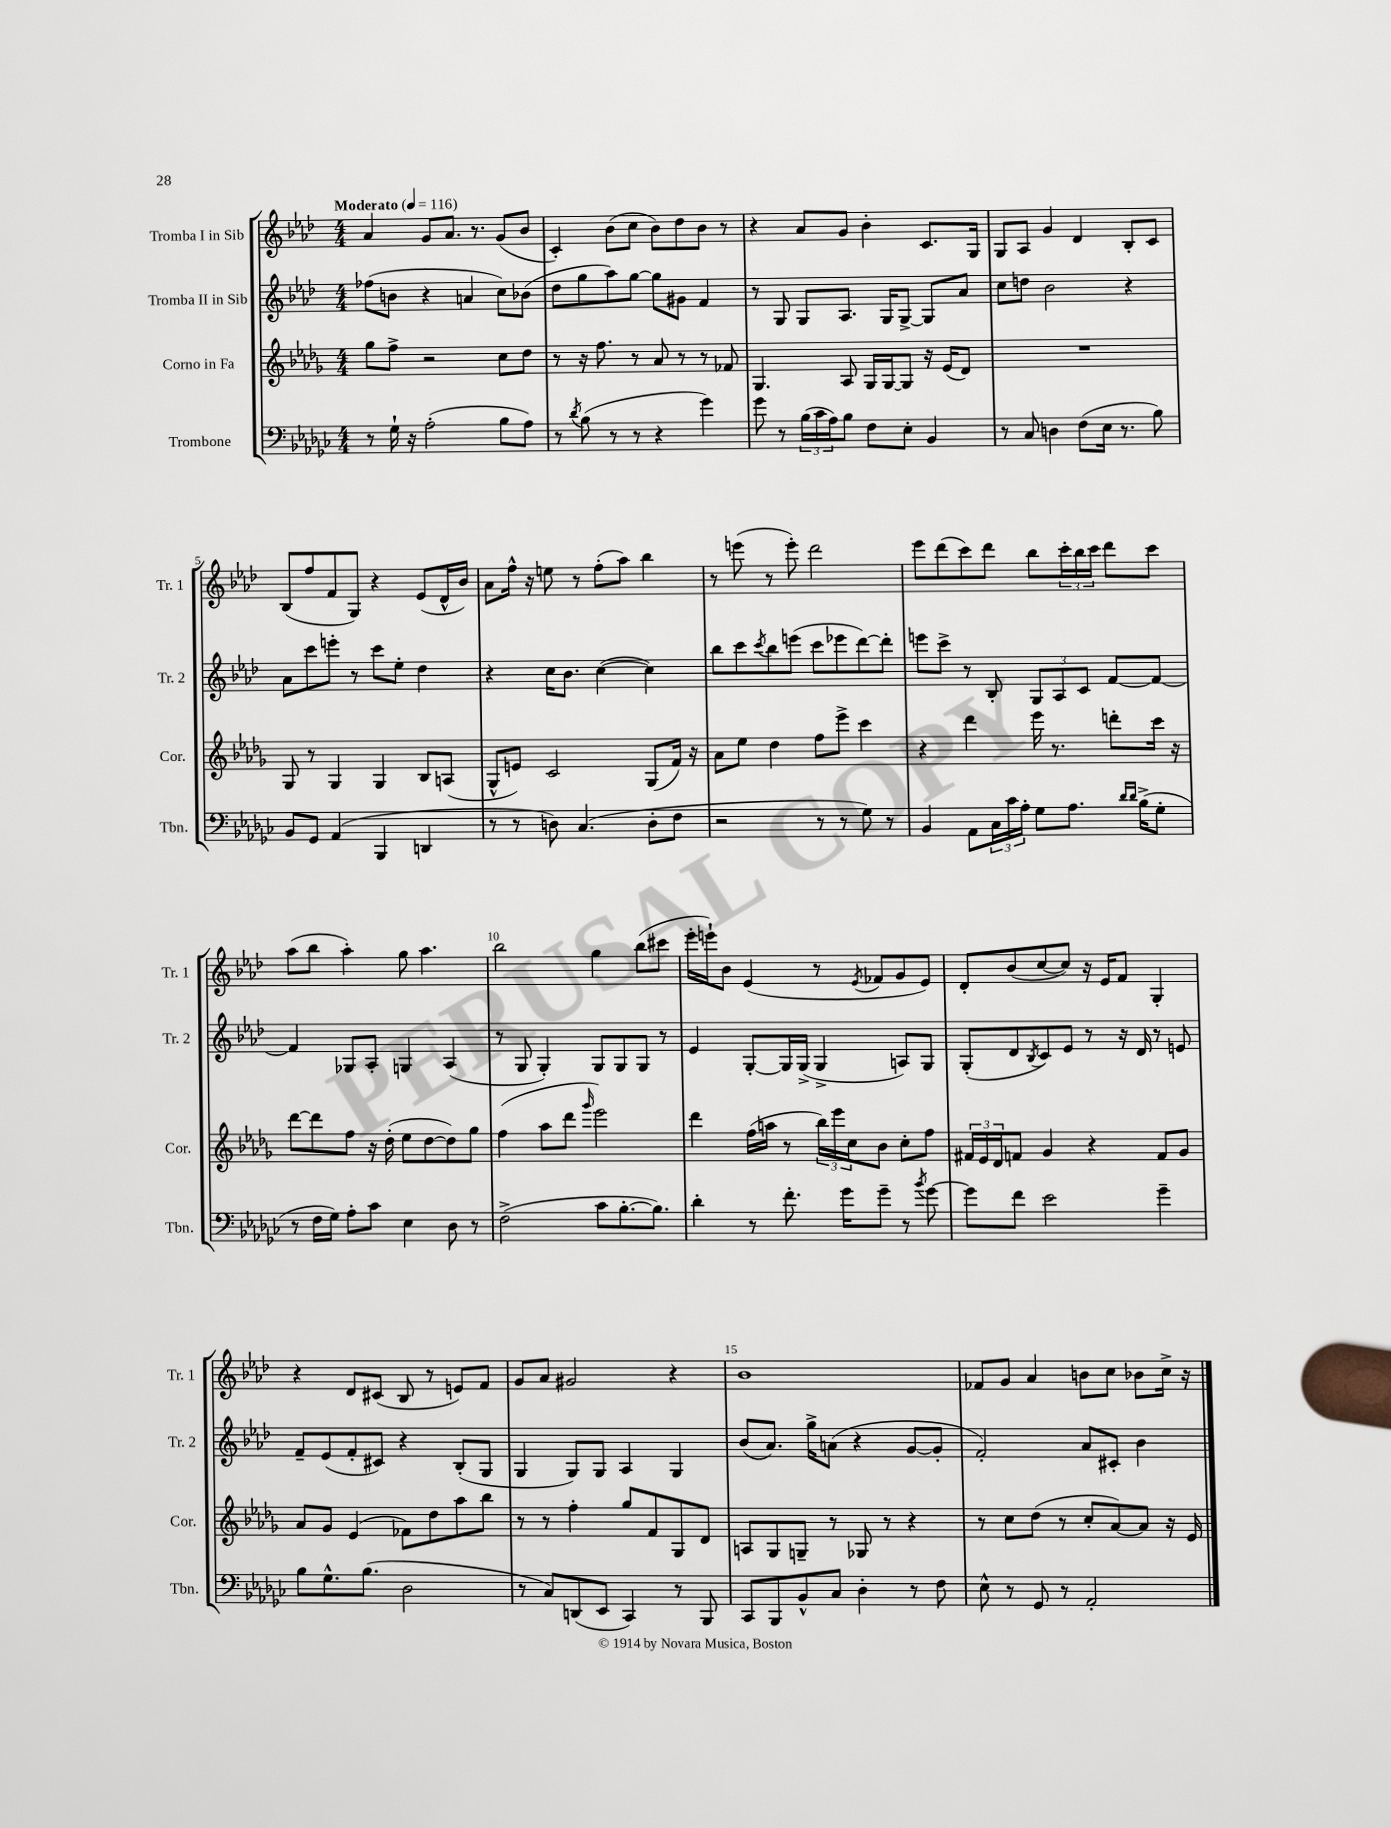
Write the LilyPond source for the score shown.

<<
\new StaffGroup <<
\new Staff = "s0" \with { instrumentName = "Tromba I in Sib" shortInstrumentName = "Tr. 1" } {
    \clef treble \key aes \major \numericTimeSignature \time 4/4 \tempo "Moderato" 4 = 116
    aes'4 g'8 aes'8. r8. g'8( bes'8 |
    c'4-.) bes'8( c''8 bes'8) des''8 bes'8 r8 |
    r4 aes'8 g'8 bes'4-. c'8. g16 |
    g8 aes8 g'4 des'4 bes8-. c'8 |
    bes8( f''8 f'8 g8) r4 ees'8( des'16-^ bes'16) |
    aes'8 f''16-^ r16 e''8 r8 f''8-.( aes''8) bes''4 |
    r8 e'''8( r8 e'''8-.) des'''2 |
    ees'''8 des'''8( c'''8) des'''8 bes''8 \tuplet 3/2 { c'''16-. bes''16 c'''16 } des'''8 c'''8 |
    aes''8( bes''8 aes''4-.) g''8 aes''4. |
    bes''2 g''4 bes''8( cis'''8 |
    ees'''16-. e'''16-!) bes'8 ees'4( r8 \acciaccatura { ees'8 } fes'8 g'8 ees'8) |
    des'8-. bes'8( c''8~ c''8) r16 ees'16 f'8 g4-. |
    r4 des'8 cis'8( bes8 r8 e'8) f'8 |
    g'8 aes'8 gis'2 r4 |
    bes'1 |
    fes'8 g'8 aes'4 b'8 c''8 bes'8 c''16-> r16 \bar "|." |
}
\new Staff = "s1" \with { instrumentName = "Tromba II in Sib" shortInstrumentName = "Tr. 2" } {
    \clef treble \key aes \major \numericTimeSignature \time 4/4
    fes''8( b'8 r4 a'4 c''8) bes'8( |
    des''8 g''8 aes''8) g''8~ g''8 gis'8 f'4 |
    r8 g8 g8 aes8. g16 g8~-> g8 aes'8 |
    c''8 d''8 bes'2 r4 |
    aes'8 c'''8 e'''8-. r8 c'''8 ees''8-. des''4 |
    r4 c''16 bes'8. c''4~( c''4) |
    bes''8 c'''8 \acciaccatura { c'''8 } bes''8 e'''8( c'''8 ees'''8 des'''8~) des'''8-. |
    e'''8 c'''8-> r8 bes8-. \tuplet 3/2 { g8 aes8 c'8 } f'8~ f'8~ |
    f'4 ges8 aes8-. g4 aes4( |
    r8 g8 g4-.) g8 g8 g8 r8 |
    ees'4 g8~-. g16 g16->( g4-> a8) g8 |
    g8-.( des'8 \acciaccatura { bes8 } c'8) ees'8 r8 r16 des'16 r8 e'8 |
    f'8-- ees'8( f'8-. cis'8) r4 bes8-.( g8 |
    g4 g8) g8 aes4 g4 |
    bes'8( aes'8.) g''16-> a'8( r4 g'8~ g'8-. |
    f'2-.) aes'8 cis'8-. bes'4 \bar "|." |
}
\new Staff = "s2" \with { instrumentName = "Corno in Fa" shortInstrumentName = "Cor." } {
    \clef treble \key des \major \numericTimeSignature \time 4/4
    ges''8 f''8-> r2 c''8 des''8 |
    r8 r16 f''8. r8 aes'8 r8 r8 fes'8 |
    ges4. aes8 ges16 ges16~ ges8 r16 ees'16( des'8) |
    R1 |
    ges8 r8 ges4 ges4 bes8 a8( |
    ges8-^ e'8) c'2 ges8( f'16) r16 |
    aes'8 ees''8 des''4 f''8 ees'''8-> c'''4 |
    r4 des'''4 ees'''16 r8. d'''8-. c'''16 r16 |
    des'''8~ des'''8 f''8 r16 des''16-.( ees''8 des''8~ des''8) ges''8 |
    f''4( aes''8 des'''8 \grace { ges'''16 } ees'''2) |
    des'''4 f''16( a''16 r8 \tuplet 3/2 { bes''16) ees'''16 c''16 } bes'8 c''8-. f''8 |
    \tuplet 3/2 { fis'16 ees'16 des'16 } f'8 ges'4 r4 f'8 ges'8 |
    aes'8 ges'8 ees'4( fes'8) des''8 aes''8 bes''8 |
    r8 r8 f''4-. ges''8 f'8 ges8 des'8 |
    a8 ges8 g8-- r8 ges8 r8 r4 |
    r8 c''8 des''8( r8 c''8-. aes'8~) aes'8 r16 ees'16 \bar "|." |
}
\new Staff = "s3" \with { instrumentName = "Trombone" shortInstrumentName = "Tbn." } {
    \clef bass \key ges \major \numericTimeSignature \time 4/4
    r8 ges16-! r16 aes2-.( bes8 aes8) |
    r8 \acciaccatura { des'8 } bes8( r8 r8 r4 ges'4) |
    ges'8 r8 \tuplet 3/2 { bes16( ces'16 aes16) } bes8 f8 ees8-. bes,4 |
    r8 ces8 d4 f8( ees16 r8. bes8) |
    bes,8 ges,8 aes,4( bes,,4 d,4 |
    r8 r8 d8) ces4.( d8-. f8 |
    r2 r8 r8 ges8) r8 |
    bes,4 aes,8 \tuplet 3/2 { ces16 ces'16 aes16-. } ges8 aes8. \grace { des'16 des'16 } bes16->( ges8-. |
    r8 f16 ges16) aes8-. ces'8 ees4 des8 r8 |
    f2->( ces'8 bes8.~-. bes8.) |
    des'4-. r8 f'8.-. ges'16 ges'8-- r8 \acciaccatura { bes'8 } ges'8~ |
    ges'8 f'8 ees'2 ges'4-- |
    bes8 ges8.-^ bes8.( des2 |
    r8 ces8) d,8( ees,8 ces,4) r8 bes,,8 |
    ces,8 bes,,8 bes,8-^ ces8 des4-. r8 f8 |
    ees8-^ r8 ges,8 r8 aes,2-. \bar "|." |
}
>>
>>
\layout { \context { \Score \override BarNumber.break-visibility = ##(#f #t #t) barNumberVisibility = #(every-nth-bar-number-visible 5) } }
